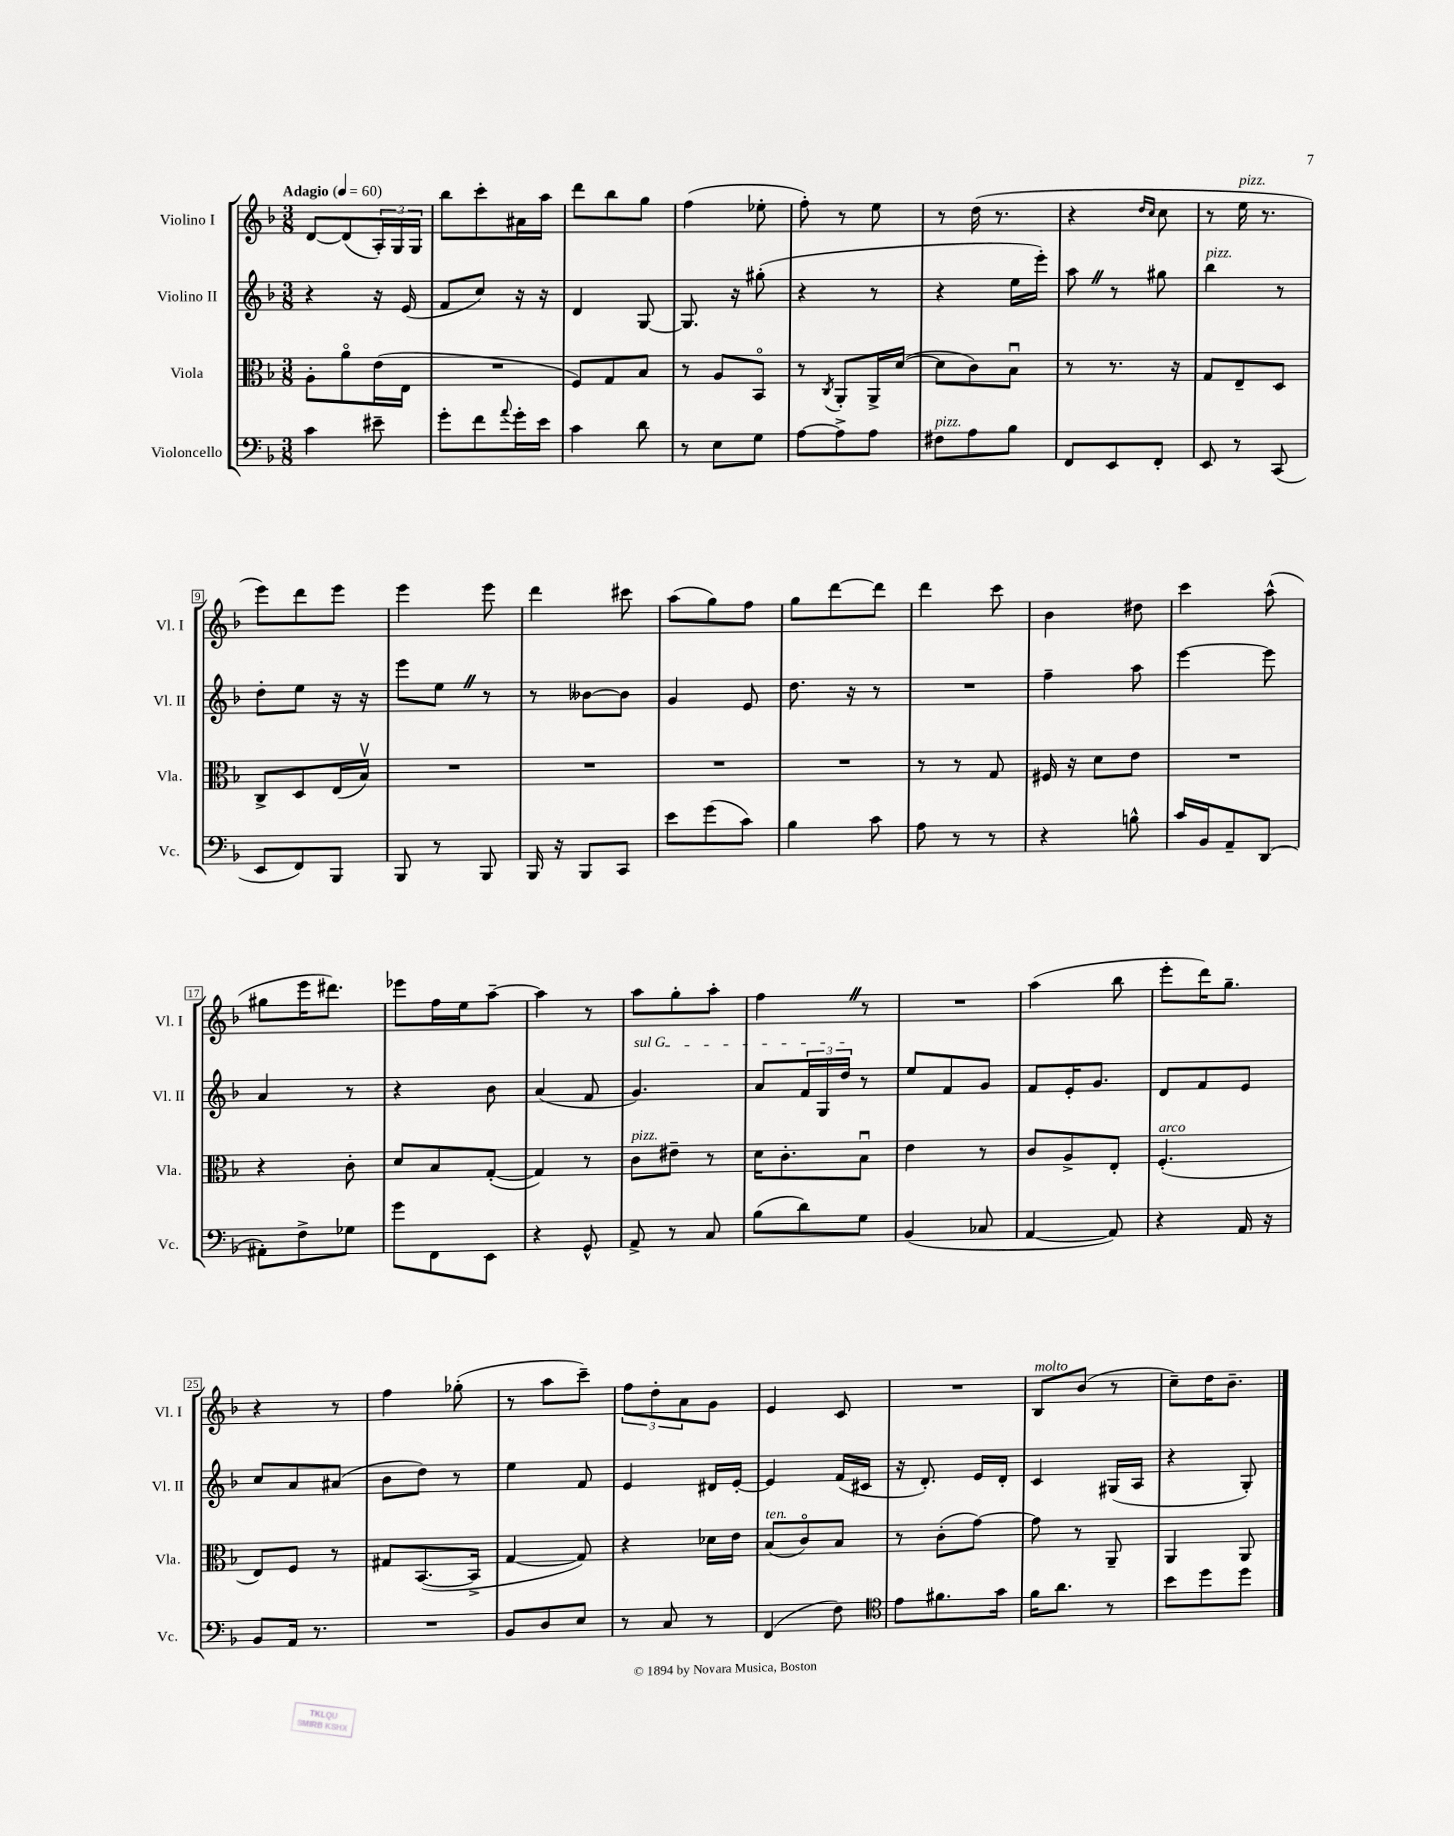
<<
\new StaffGroup <<
\new Staff = "s0" \with { instrumentName = "Violino I" shortInstrumentName = "Vl. I" } {
    \clef treble \key f \major \numericTimeSignature \time 3/8 \tempo "Adagio" 4 = 60
    d'8~ d'8( \tuplet 3/2 { a16-.) g16 g16 } |
    bes''8 c'''8-. ais'16 a''16 |
    d'''8 bes''8 g''8 |
    f''4( ees''8-. |
    f''8-.) r8 e''8 |
    r8 d''16( r8. |
    r4 \grace { d''16 c''16 } c''8 |
    r8 e''16^\markup { \italic "pizz." } r8. |
    e'''8) d'''8 e'''8 |
    e'''4 e'''8 |
    d'''4 cis'''8 |
    a''8( g''8) f''8 |
    g''8 d'''8~ d'''8 |
    d'''4 c'''8 |
    bes'4 dis''8 |
    c'''4 a''8-^( |
    gis''8 e'''16 dis'''8.) |
    ees'''8 f''16 e''16 a''8~-- |
    a''4 r8 |
    a''8 g''8-. a''8-. |
    f''4 \once \override BreathingSign.text = \markup { \musicglyph "scripts.caesura.straight" } \breathe r8 |
    R4. |
    a''4( bes''8 |
    e'''8-. d'''16) g''8.-- |
    r4 r8 |
    f''4 ges''8-.( |
    r8 a''8 c'''8--) |
    \tuplet 3/2 { f''8 d''8-. a'8 } g'8 |
    e'4 c'8 |
    R4. |
    bes8^\markup { \italic "molto" } bes'8( r8 |
    c''8--) d''16 bes'8.-- \bar "|." |
}
\new Staff = "s1" \with { instrumentName = "Violino II" shortInstrumentName = "Vl. II" } {
    \clef treble \key f \major \numericTimeSignature \time 3/8
    r4 r16 e'16( |
    f'8 c''8) r16 r16 |
    d'4 g8~ |
    g8. r16 gis''8-.( |
    r4 r8 |
    r4 e''16 e'''16-.) |
    a''8 \once \override BreathingSign.text = \markup { \musicglyph "scripts.caesura.straight" } \breathe r8 gis''8 |
    bes''4^\markup { \italic "pizz." } r8 |
    d''8-. e''8 r16 r16 |
    e'''8 e''8 \once \override BreathingSign.text = \markup { \musicglyph "scripts.caesura.straight" } \breathe r8 |
    r8 beses'8~ beses'8 |
    g'4 e'8 |
    d''8. r16 r8 |
    R4. |
    f''4-- a''8 |
    e'''4~ e'''8 |
    a'4 r8 |
    r4 bes'8 |
    a'4( f'8 |
    \once \override TextSpanner.bound-details.left.text = \markup { \italic "sul G" } g'4.\startTextSpan) |
    a'8 \tuplet 3/2 { f'16 g16 d''16\stopTextSpan } r8 |
    e''8 f'8 g'8 |
    f'8 e'16-. g'8. |
    d'8 f'8 e'8 |
    c''8 a'8 ais'8( |
    bes'8 d''8) r8 |
    e''4 f'8 |
    e'4 dis'16 e'16~-. |
    e'4 f'16( cis'16 |
    r16 d'8.-.) e'16 d'16-. |
    c'4 gis16( a16 |
    r4 g8-.) \bar "|." |
}
\new Staff = "s2" \with { instrumentName = "Viola" shortInstrumentName = "Vla." } {
    \clef alto \key f \major \numericTimeSignature \time 3/8
    a8-. a'8\flageolet e'16( e16 |
    R4. |
    f8) g8 bes8 |
    r8 a8 bes,8\flageolet |
    r8 \acciaccatura { c8 } a,8-. a,16-> d'16~( |
    d'8 c'8) bes8\downbow |
    r8 r8. r16 |
    g8 e8-- d8 |
    c8-> d8 e16( bes16\upbow) |
    R4. |
    R4. |
    R4. |
    R4. |
    r8 r8 g8 |
    fis16 r16 d'8 e'8 |
    R4. |
    r4 c'8-. |
    d'8 bes8 g8~-.( |
    g4) r8 |
    c'8^\markup { \italic "pizz." } eis'8-- r8 |
    d'16 c'8.-. bes8\downbow |
    e'4 r8 |
    c'8 a8-> e8-. |
    f4.-.^\markup { \italic "arco" }( |
    e8) f8 r8 |
    gis8 bes,8.~( bes,16-> |
    g4~ g8) |
    r4 des'16 e'16 |
    bes8^\markup { \italic "ten." }( c'8\flageolet) bes8 |
    r8 c'8-.( g'8~) |
    g'8 r8 a,8-- |
    a,4 a,8 \bar "|." |
}
\new Staff = "s3" \with { instrumentName = "Violoncello" shortInstrumentName = "Vc." } {
    \clef bass \key f \major \numericTimeSignature \time 3/8
    c'4 eis'8-- |
    g'8-. f'8 \appoggiatura { a'8 } g'16-. e'16 |
    c'4 d'8 |
    r8 e8 g8 |
    a8~ a8-> a8 |
    fis8^\markup { \italic "pizz." } a8 bes8 |
    f,8 e,8 f,8-. |
    e,8 r8 c,8( |
    e,8 f,8) bes,,8 |
    bes,,8 r8 bes,,8 |
    bes,,16 r16 bes,,8 c,8 |
    e'8 g'8( c'8) |
    bes4 c'8 |
    a8 r8 r8 |
    r4 b8-^ |
    c'16 bes,16 a,8-- d,8( |
    ais,8-.) f8-> ges8 |
    g'8 f,8 e,8 |
    r4 g,8-^ |
    a,8-> r8 c8 |
    bes8( d'8) g8 |
    bes,4( ces8 |
    a,4~ a,8) |
    r4 a,16 r16 |
    bes,8 a,16 r8. |
    R4. |
    bes,8 d8 e8 |
    r8 c8 r8 |
    f,4( f8) |
    \clef tenor e'8 fis'8. g'16 |
    f'16 a'8. r8 |
    bes'8 d''8 d''8 \bar "|." |
}
>>
>>
\layout { \context { \Score \override BarNumber.stencil = #(make-stencil-boxer 0.1 0.3 ly:text-interface::print) } }
